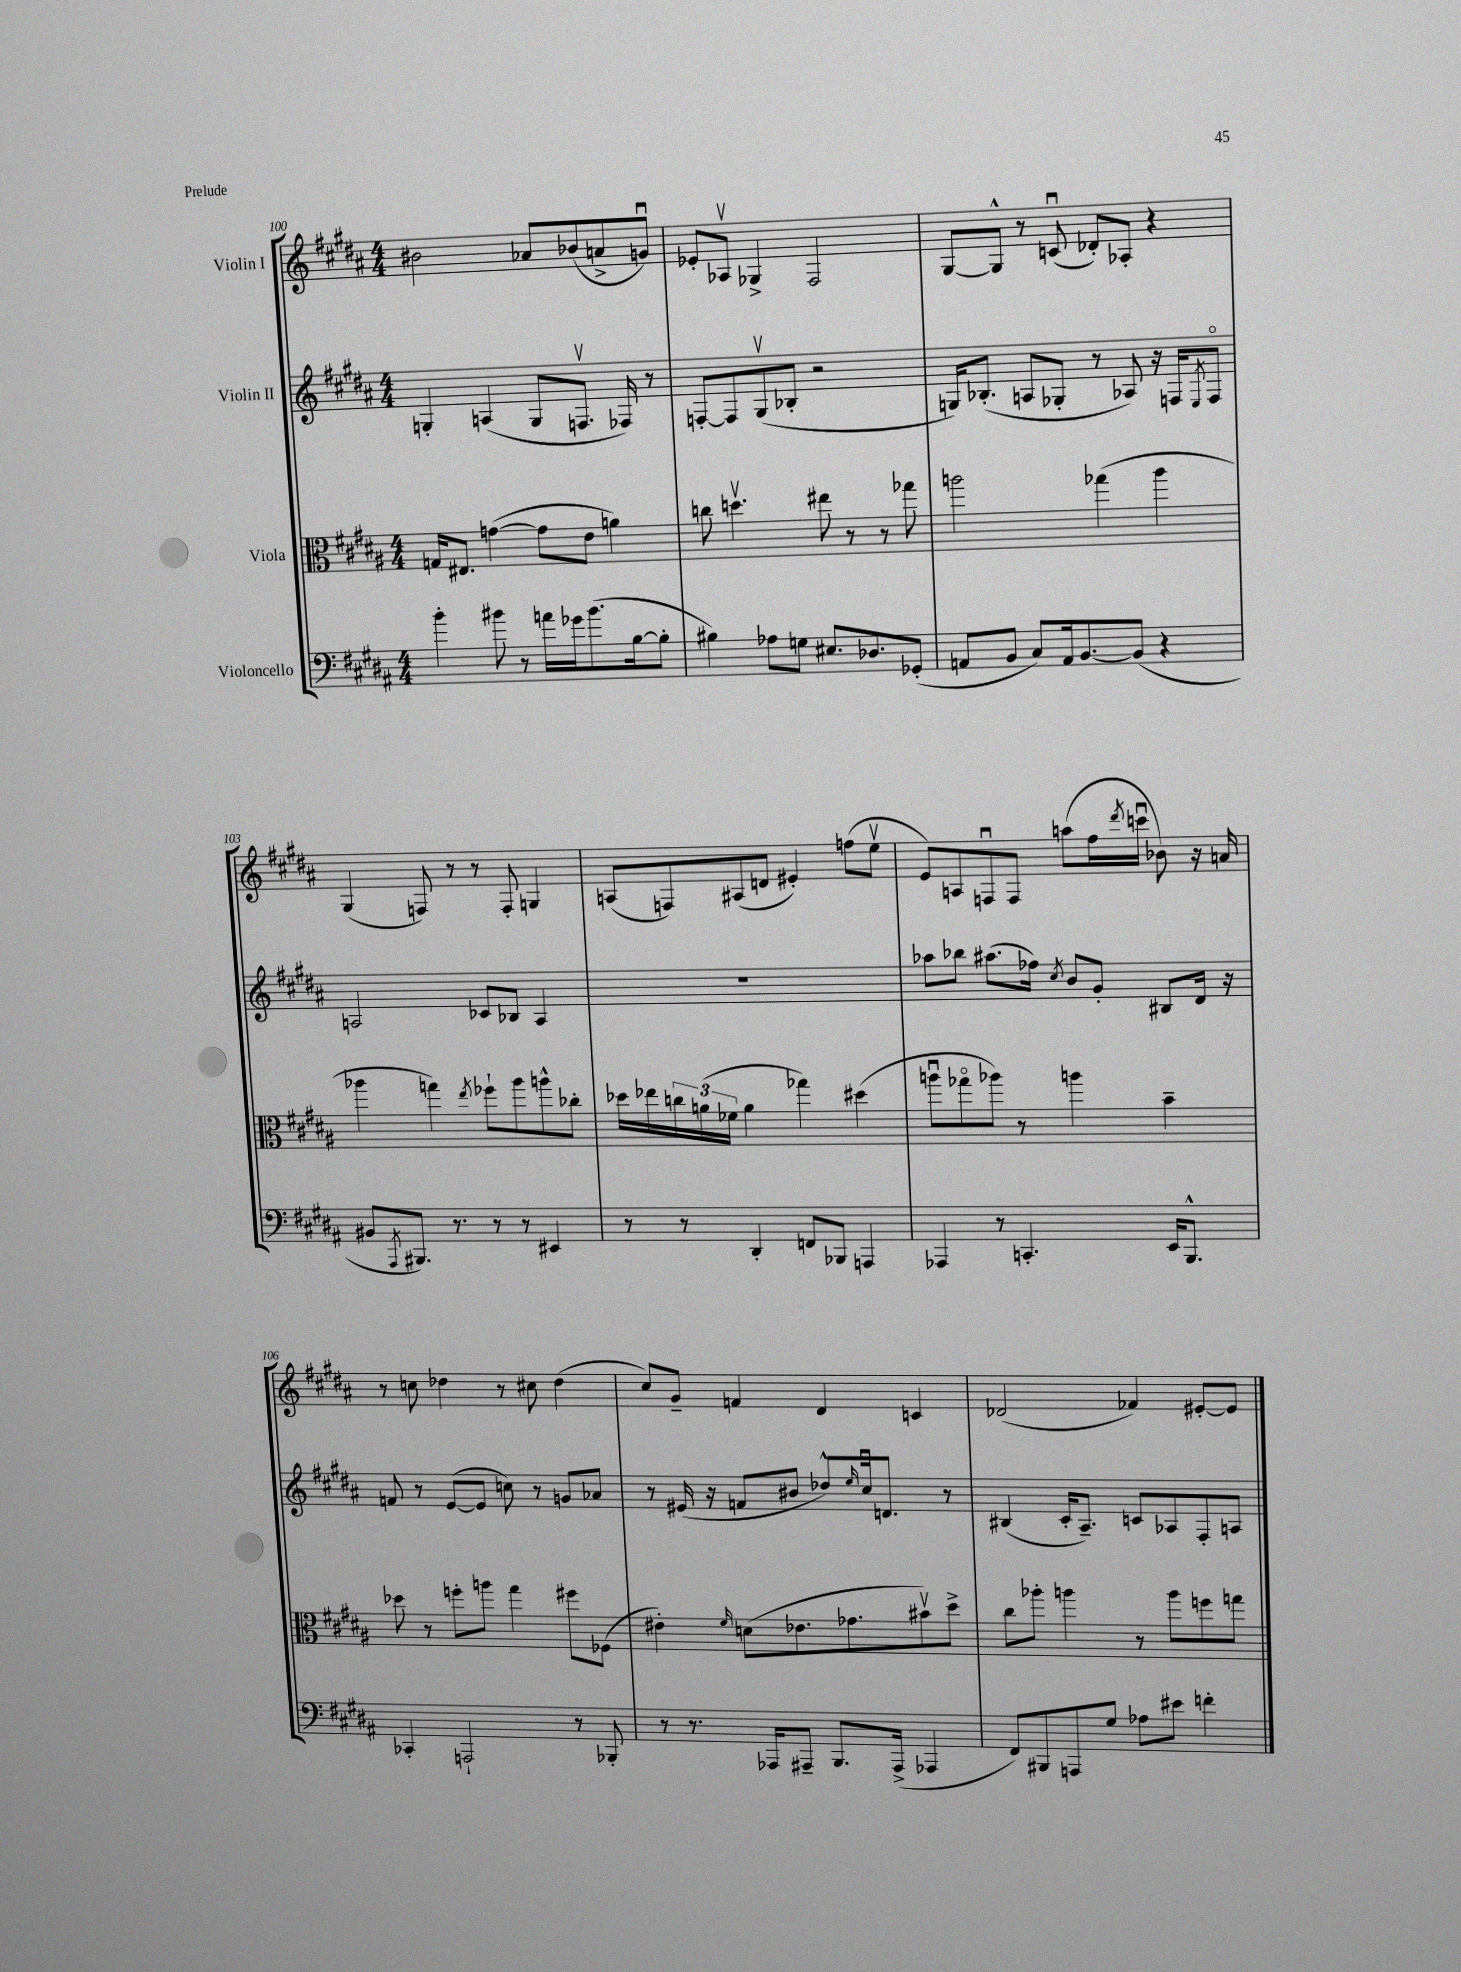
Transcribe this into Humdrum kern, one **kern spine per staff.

**kern	**kern	**kern	**kern
*part4	*part3	*part2	*part1
*staff4	*staff3	*staff2	*staff1
*I"Violoncello	*I"Viola	*I"Violin II	*I"Violin I
*clefF4	*clefC3	*clefG2	*clefG2
*k[f#c#g#d#a#]	*k[f#c#g#d#a#]	*k[f#c#g#d#a#]	*k[f#c#g#d#a#]
*M4/4	*M4/4	*M4/4	*M4/4
=100	=100	=100	=100
4b'\	16Gn/KL	4Gn'/	2b#X\
.	8.E#X/J	.	.
8b#X\	([4gn\	(4An/	.
8r	.	.	.
16an\LL	8g\L]	8G/L	8a-X/L
16g-X\J	.	.	.
(8.b#\	8e\J	8.Fnv/J	(8b-X/
.	4an\)	.	8an^/
[16B\k	.	16F-X/)	.
8B'\J]	.	8r	8gnu/J)
=101	=101	=101	=101
4B#X\)	8ccn\	[8Fn'/L	8e-X'/L
.	4.ddnv\	8F/]	8A-Xv/J
8A-X\L	.	(8G#v/	4G-X^/
8Gn\J	.	8B-X'/J	.
8.E#X/L	8ee#X\	2r	2F#/
.	8r	.	.
8.D-X/	.	.	.
.	8r	.	.
(8GG-X'/J	8gg-X\	.	.
=102	=102	=102	=102
8AAn/L	2aan\	16Gn/KL)	[8G#/L
.	.	(8.B-X'/J	.
8BB/J	.	.	8G#^^/J]
8C#/L)	.	8An/L	8r
16AA/k	.	8G-X'/J	(8cnu/
[8.BB/	.	.	.
.	(4gg-X\	8r	8d-X'/L)
(8BB/J]	.	8A-X/)	8A-X'/J
4r	4aa\	16r	4r
.	.	16Fn/KL	.
.	.	8qE/	.
.	.	8F/J	.
!!LO:LB:g=z
=103	=103	=103	=103
8BB#X/L	4aa-X\	2An/	(4G#/
8qAAA#/	.	.	.
8.BBB#X/J)	.	.	.
.	4ggn\)	.	8Fn/)
8.r	.	.	.
.	.	.	8r
.	8qee/	.	.
8r	8ff-X`\L	8c-X/L	8r
8r	8aa-\	8B-X/J	8F'/
4EE#X/	8aan^^\	4A/	4Gn/
.	8cc-X'\J	.	.
=104	=104	=104	=104
8r	16dd-X\LL	1r	(8An/L
.	16ee-X\	.	.
8r	24ccn\	.	8Fn/)
.	(24an\	.	.
.	24f-X\JJ	.	.
4DD#'/	4a\	.	(8A#X/
.	.	.	8dn/J
8FFn/L	4gg-X\)	.	4e#X'/)
8BBB-X/J	.	.	.
4AAAn/	(4dd#X\	.	(8ffn\L
.	.	.	8eev\J
=105	=105	=105	=105
4AAA-X/	8aanu\L	8aa-X\L	8e/L)
.	8gg-X\	8bb-X\J	8An/
8r	8aa-X\J)	(8.aa#X\L	8Fnu/
4.CCn'/	8r	.	8F/J
.	.	16ff-X\Jk)	.
.	.	8qcc#/	.
.	4aan\	8b/L	(8aan\L
.	.	8g#'/J	16ff#\L
.	.	.	8qddd#/
.	.	.	16cccnu\JJ
16EE/KL	4b~\	8B#X/L	8b-X\)
8.BBB^^/J	.	.	.
.	.	16d#/Jk	16r
.	.	16r	16an/
!!LO:LB:g=z
=106	=106	=106	=106
4CC-X'/	8dd-X\	8fn/	8r
.	8r	8r	8ccn\
2AAAn`/	8ffn'\L	([8e/L	4dd-X\
.	8aan\J	8e/J]	.
.	4gg#\	8ccn\)	8r
.	.	8r	8cc#X\
8r	8ff#X\L	8gn/L	(4dd-\
8BBB-X'/	(8F-X\J	8a-X/J	.
=107	=107	=107	=107
8r	4e#X'\)	8r	8cc#/L)
8.r	.	(16e#X/	8g#~/J
.	.	16r	.
.	16qqf#/	.	.
.	(8dn\L	8fn/L	4fn/
16AAA-X/KL	.	.	.
8AAA#X~/J	8.e-X\	8b#X/J	.
8.BBB/L	.	8dd-X^^/L)	4d#/
.	8.g-X\	.	.
.	.	16qqee/	.
.	.	16cc#u/k	.
(16AAA#^/Jk	.	8.dn/J	.
4AAA-X/	8b#Xv\)	.	4cn/
.	8dd#^\J	8r	.
=108	=108	=108	=108
8FF#/L)	8cc#\L	(4B#X/	(2d-X/
8BBB#X/	8aa-X'\J	.	.
8AAAn/	4aan\	16c#'/KL	.
.	.	8.A#~/J)	.
8G#/J	.	.	.
8A-X\L	8r	8cn/L	4f-X/)
8e#X\J	8aa\L	8A-X/	.
4fn'\	8ffn\	8F#'/	[8e#X'/L
.	8ggn\J	8An/J	8e#/J]
==	==	==	==
*-	*-	*-	*-
